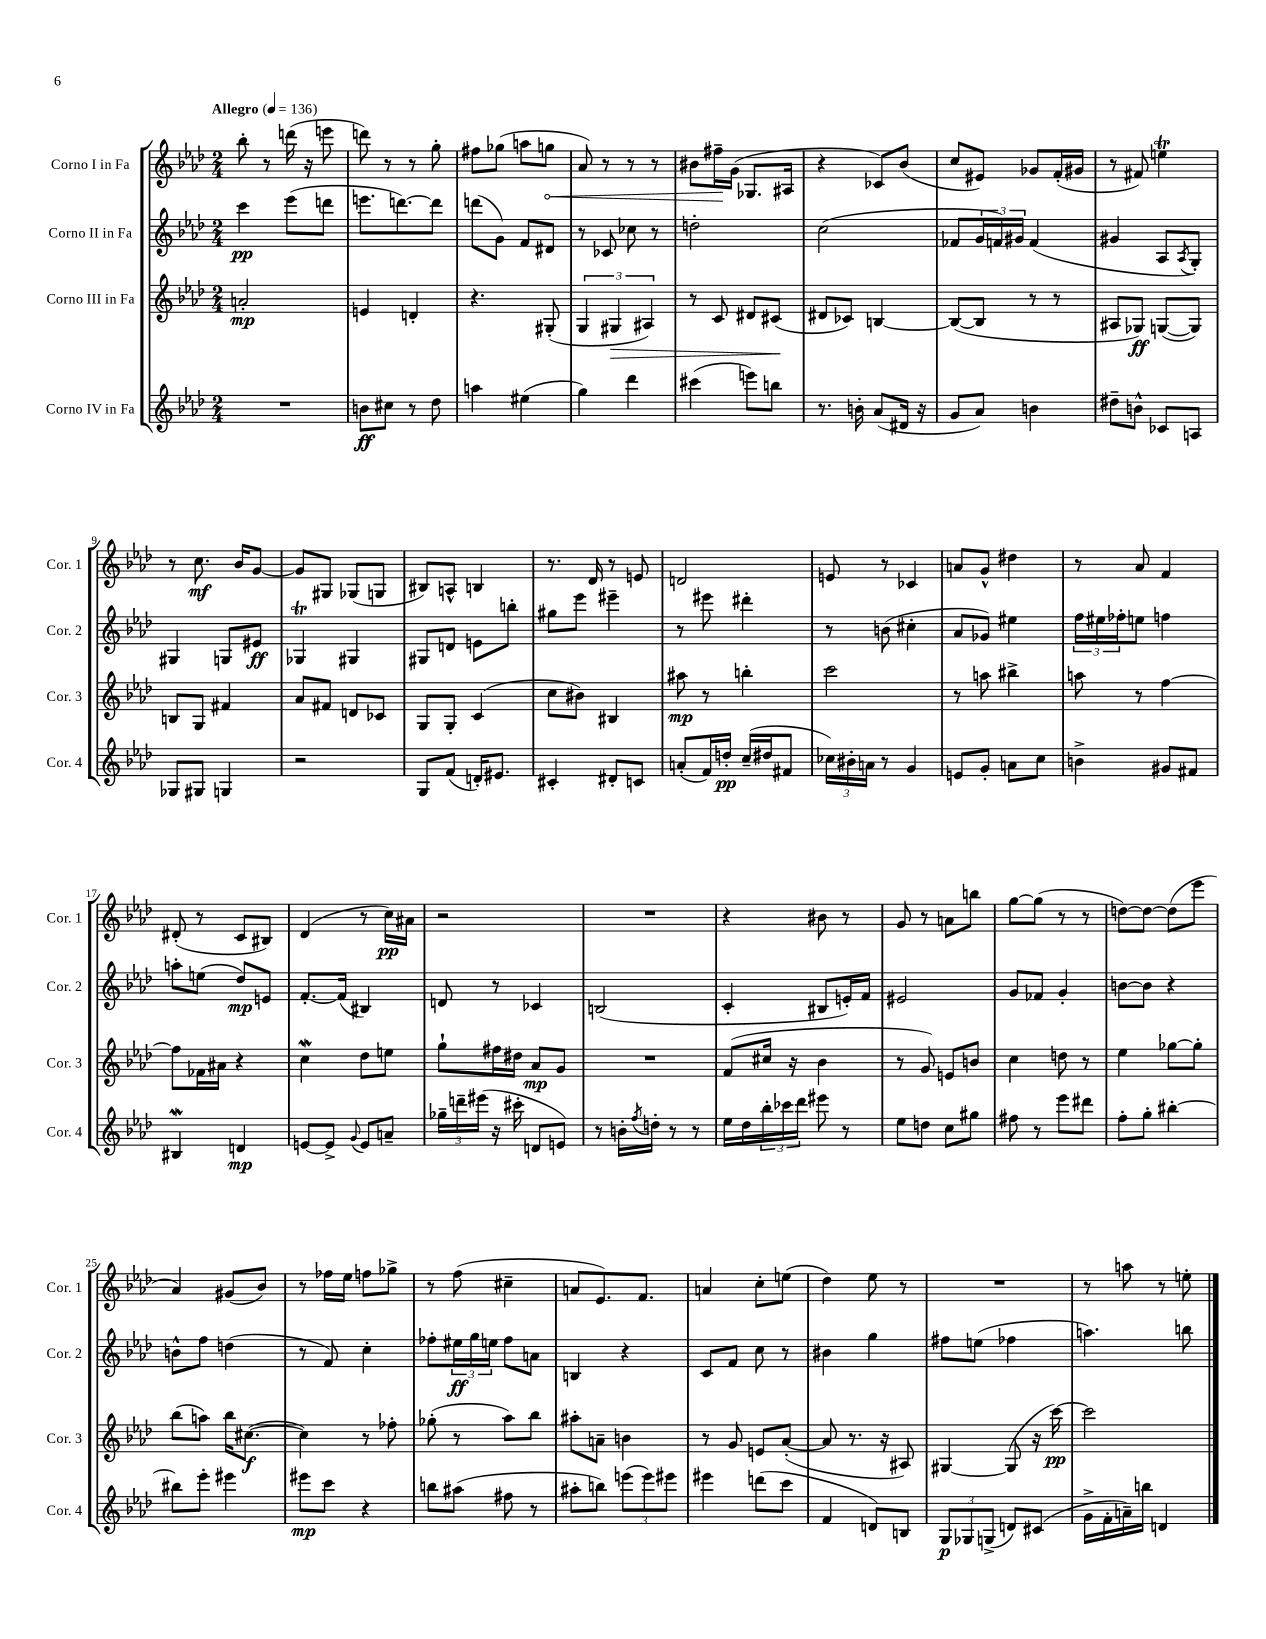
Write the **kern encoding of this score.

**kern	**kern	**kern	**kern
*staff4	*staff3	*staff2	*staff1
*clefG2	*clefG2	*clefG2	*clefG2
*k[b-e-a-d-]	*k[b-e-a-d-]	*k[b-e-a-d-]	*k[b-e-a-d-]
*M2/4	*M2/4	*M2/4	*M2/4
*MM136	*MM136	*MM136	*MM136
2r	2a'	4ccc	8bb-'
.	.	.	8r
.	.	(8eee-	(16ddd
.	.	.	16r
.	.	8ddd	8eee
=	=	=	=
8b	4e	8.eee	8ddd)
8cc#	.	.	8r
.	.	[8.ddd)	.
8r	4d'	.	8r
8dd-	.	8ddd]	8gg'
=	=	=	=
4aa	4.r	(8ddd	8ff#
.	.	8g)	(8gg-
(4ee#	.	8f	8aa
.	(8G#'	8d#	8gg
=	=	=	=
4gg)	6G	8r	8a-)
.	.	8c-	8r
.	6G#	.	.
4ddd-	.	8cc-	8r
.	6A#)	.	.
.	.	8r	8r
=	=	=	=
(4ccc#	8r	2dd'	8b#
.	8c	.	16ff#~
.	.	.	(16g
8eee)	8d#	.	8.G-
8bb	(8c#	.	.
.	.	.	16A#
=	=	=	=
8.r	8d#	(2cc	4r
.	8c-)	.	.
16b'	.	.	.
(8a-	[4B	.	8c-)
16d#	.	.	(8b-
16r	.	.	.
=	=	=	=
8g	(8B_	8f-	8cc
8a-)	8B]	24g	8e#)
.	.	24f)	.
.	.	24g#	.
4b	8r	(4f	8g-
.	8r	.	(16f'
.	.	.	16g#
=	=	=	=
8dd#~	8A#	4g#	8r
8b^^	8G-)	.	8f#)
8c-	([8G	8A-	4ee
.	.	8qA-	.
8A	8G])	8G')	.
=	=	=	=
8G-	8B	4G#	8r
8G#	8G	.	8.cc
4G	4f#	8G	.
.	.	.	16b-
.	.	8e#	[8g
=	=	=	=
2r	8a-	4G-	8g]
.	8f#	.	8G#
.	8d	4G#	(8G-
.	8c-	.	8G
=	=	=	=
8G	8G	8G#	8B#)
(8f	8G'	8d	8A^^
16d')	(4c	8e	4B
8.e#	.	.	.
.	.	8bb'	.
=	=	=	=
4c#'	8cc	8gg#	8.r
.	8b#)	8eee-	.
.	.	.	16d-
8d#'	4B#	4eee#~	8r
8c	.	.	8e
=	=	=	=
(8a'	8aa#	8r	2d
16f)	8r	8eee#	.
16dd'	.	.	.
(16cc~	4bb'	4ddd#'	.
16dd#	.	.	.
8f#	.	.	.
=	=	=	=
24cc-)	2ccc	8r	8e
24b#'	.	.	.
24a	.	.	.
8r	.	(8b	8r
4g	.	4cc#'	4c-
=	=	=	=
8e	8r	8a-	8a
8g'	8aa	8g-)	8g^^
8a	4bb#^	4ee#	4dd#
8cc	.	.	.
=	=	=	=
4b^	8aa	24ff	8r
.	.	24ee#	.
.	.	24ff-'	.
.	8r	8ee	8a-
8g#	[4ff	4ff	4f
8f#	.	.	.
=	=	=	=
4B#	8ff]	8aa'	(8d#'
.	16f-	(8ee	8r
.	16a#	.	.
4d	4r	8dd-)	8c
.	.	8e	8B#)
=	=	=	=
[8e	4cc	[8.f'	(4d-
8e^]	.	.	.
.	.	(16f]	.
8qqg	.	.	.
8e	8dd-	4B#)	8r
8a~	8ee	.	16cc)
.	.	.	16a#
=	=	=	=
24gg-~	8gg`	8d	2r
24ddd~	.	.	.
(24eee#	.	.	.
16r	16ff#	8r	.
16ccc#'	16dd#	.	.
8d	8a-	4c-	.
8e)	8g	.	.
=	=	=	=
8r	2r	(2B	2r
16b'	.	.	.
8qff	.	.	.
16dd'	.	.	.
8r	.	.	.
8r	.	.	.
=	=	=	=
16ee-	(8f	4c'	4r
16dd-	.	.	.
24bb-'	16cc#	.	.
24ccc-	.	.	.
.	16r	.	.
24ddd-	.	.	.
8eee#	4b-	8B#	8b#
8r	.	16e')	8r
.	.	16f	.
=	=	=	=
8ee-	8r	2e#	8g
8dd	8g)	.	8r
8cc	8e	.	8a
8gg#	8b	.	8bb
=	=	=	=
8ff#	4cc	8g	[8gg
8r	.	8f-	(8gg]
8eee-	8dd	4g'	8r
8ddd#	8r	.	8r
=	=	=	=
8ff'	4ee-	[8b	[8dd)
8gg'	.	8b]	8dd_
[4bb#'	[8gg-	4r	(8dd]
.	8gg-']	.	8eee-
=	=	=	=
8bb#]	(8bb-	8b^^	4a-)
8eee-'	8aa)	8ff	.
4eee#	16bb-	(4dd	(8g#
.	([8.cc#	.	.
.	.	.	8b-)
=	=	=	=
8eee#	4cc#])	8r	8r
8ccc	.	8f)	16ff-
.	.	.	16ee-
4r	8r	4cc'	8ff
.	8ff-'	.	8gg-^
=	=	=	=
8bb	(8gg-'	8ff-'	8r
(8aa#	8r	24ee#	(8ff
.	.	24gg	.
.	.	24ee	.
8ff#	8aa-)	8ff-	4cc#~
8r	8bb-	8a	.
=	=	=	=
8aa#'	8aa#'	4B	8a
8bb)	8a~	.	8.e-)
(12eee	4b	4r	.
.	.	.	8.f
12eee)	.	.	.
12eee#	.	.	.
=	=	=	=
4eee#	8r	8c	4a
.	8g	8f	.
(8ddd	8e	8cc	8cc'
8ccc	([8a-'	8r	(8ee
=	=	=	=
4f	8a-]	4b#	4dd-)
.	8.r	.	.
8d)	.	4gg	8ee-
.	16r	.	.
8B	8A#)	.	8r
=	=	=	=
12G	[4G#	8ff#	2r
12G-	.	.	.
.	.	(8ee	.
(12G^	.	.	.
8d)	(8G#]	4ff-	.
(8c#	16r	.	.
.	[16ccc)	.	.
=	=	=	=
16g^	2ccc]	4.aa)	8r
16f'	.	.	.
16a~)	.	.	8aa
16bb	.	.	.
4d	.	.	8r
.	.	8bb	8ee'
==	==	==	==
*-	*-	*-	*-
